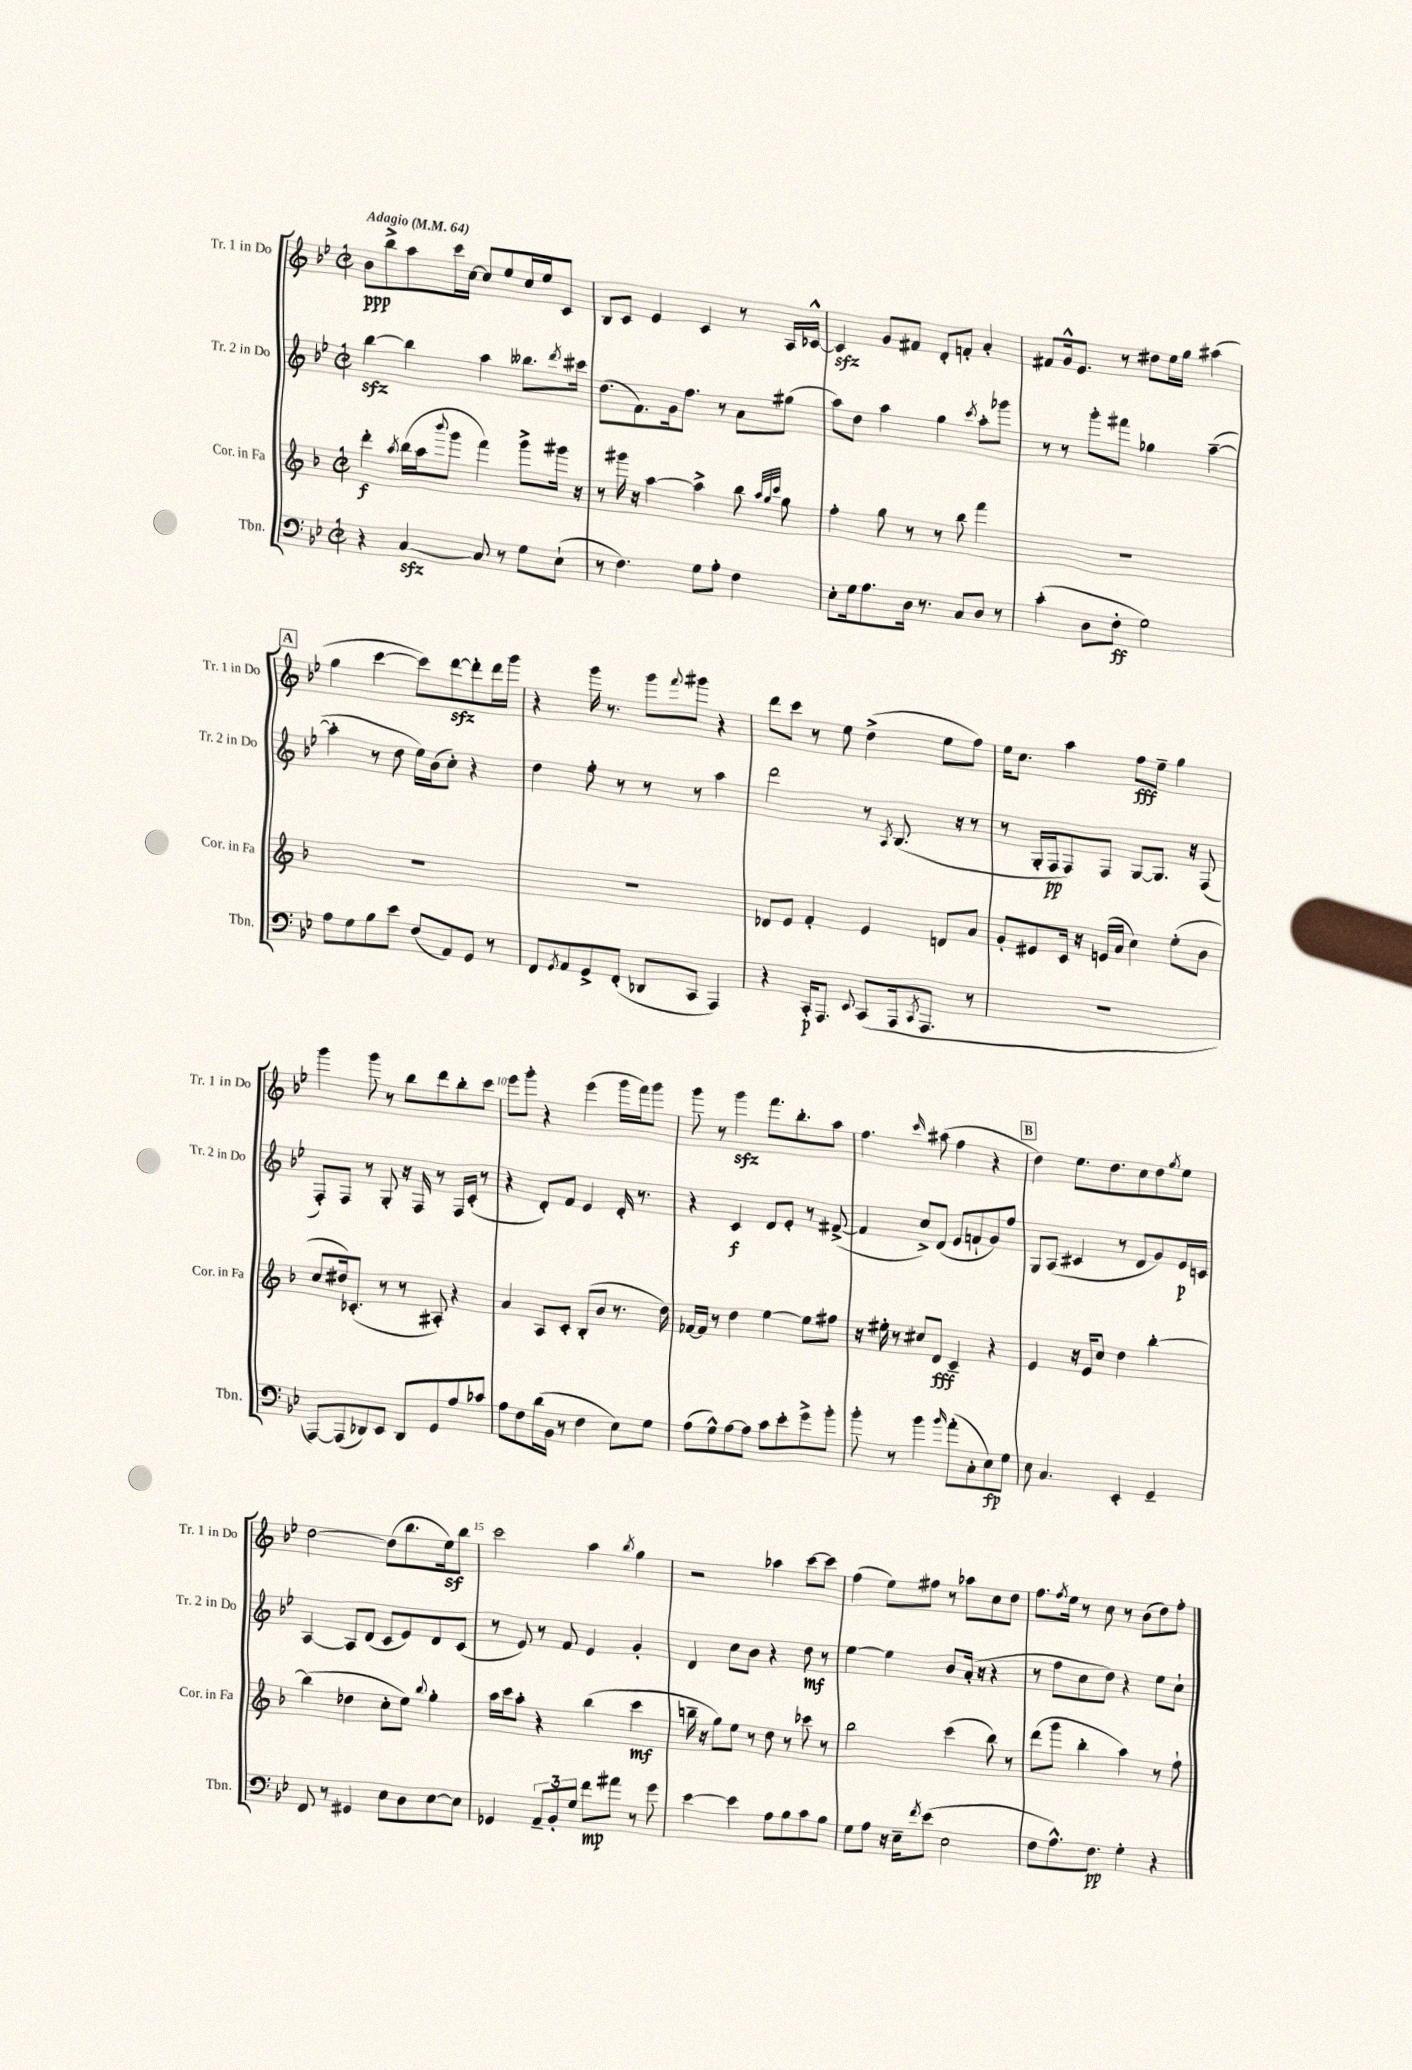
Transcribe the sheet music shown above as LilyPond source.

<<
\new StaffGroup <<
\new Staff = "s0" \with { instrumentName = "Tr. 1 in Do" shortInstrumentName = "Tr. 1 in Do" } {
    \clef treble \key bes \major \defaultTimeSignature \time 2/2 \tempo "Adagio" 4 = 64
    bes'8\ppp bes''8-> a''8 c'''16 c''16~ c''8 ees''8 c''16 ees''16 c'8 |
    bes8 c'8 ees'4 c'4 r8 a16 ces'16~-^ |
    ces'4\sfz g'8 fis'8 d'8-. f'8-. a'4-. |
    fis'8 g'16-^ ees'8. r8 dis''8 ees''16 g''16 ais''4( |
    \mark \markup { \box "A" } g''4 c'''4~ c'''8) d'''8~\sfz d'''8-. d'''16 g'''16 |
    r4 g'''16 r8. g'''8 \appoggiatura { f'''8 } gis'''8 r4 |
    d'''8 c'''8 r8 ees''8 d''4->( ees''8 f''8) |
    ees''16 c''8. a''4 f''8\fff ees''8-- g''4 |
    g'''4 g'''8 r8 bes''8 d'''8 bes''8-. c'''8 |
    ees'''8 g'''8-. r4 ees'''4( g'''16 f'''16) g'''8 |
    g'''8 r8 g'''4\sfz f'''8. bes''8.-. a''8 |
    f''4. \grace { c'''16 } ais''8( f''4 r4 |
    \mark \markup { \box "B" } d''4) ees''8. d''8. c''8 d''8 \acciaccatura { g''8 } ees''8 |
    d''2~ d''8( bes''8. ees''16\sf) bes''8 |
    c'''2 a''4 \acciaccatura { bes''8 } g''4 |
    r2 aes''4 c'''8~ c'''8 |
    f''4( ees''8) fis''8 r8 aes''8 c''8 d''8 |
    f''8. \acciaccatura { f''8 } ees''16 r8 c''8 r8 bes'8( d''8) f''8-. \bar "|." |
}
\new Staff = "s1" \with { instrumentName = "Tr. 2 in Do" shortInstrumentName = "Tr. 2 in Do" } {
    \clef treble \key bes \major \defaultTimeSignature \time 2/2
    bes''4~\sfz bes''4 a''4 beses''8. \acciaccatura { d'''8 } cis'''16 |
    d''8.( f'8.) g'16 f''8. r8 a'8 gis''8( |
    a''8) d''8 a''4 g''4 \acciaccatura { c'''8 } a''8-. ges'''8 |
    r8 r8 g'''8-. fis'''8 ges''4 a''4~--( |
    \mark \markup { \box "A" } a''4-. r8 d''8 ees''16) bes'16( c''8-.) r4 |
    d''4 f''8-. r8 r8 r8 a''4 |
    d'''2 r8 \acciaccatura { a8 } bes8.( r16 r8 |
    r8 g16-. f16\pp f8) f8 g8~ g8. r16 f8( |
    f8-.) f8 r8 g8-. r16 f16 r8 f16 c'16-.( r8 |
    r4 d'8-.) f'8 ees'4 d'16-. r8. |
    r4 c'4\f d'8 ees'8-. r8 fis'8~->( |
    fis'4 c''8->) d'8( ees'8 f'8-! g'8) f''8 |
    \mark \markup { \box "B" } g8 a8( cis'4 r8 d'8 g'8) ees'16\p c'16 |
    a4~ a8 d'8( c'8 ees'8) d'8 c'8( |
    r8 ees'8) r8 f'8 ees'4 g'4-. |
    d'4 c''8 bes'8 r4 d''8\mf r8 |
    ees''4~ ees''4 bes'8 a'16-.( r16 r4 |
    r8 f''8 c''8 d''8) r4 ees''8 c''8-! \bar "|." |
}
\new Staff = "s2" \with { instrumentName = "Cor. in Fa" shortInstrumentName = "Cor. in Fa" } {
    \clef treble \key f \major \defaultTimeSignature \time 2/2
    d'''4-.\f \acciaccatura { a''8 } bes''16( a''16 \appoggiatura { bes'''8 } g'''8 f'''4) g'''8-> gis'''16 r16 |
    r8 gis'''16 r16 a''4~ a''4-> bes''8 \grace { a''32 g''32 c'''32 } g''8 |
    f''4-. g''8 r8 r8 bes''8 f'''4 |
    R1 |
    \mark \markup { \box "A" } R1 |
    R1 |
    des'8 e'8 f'4-. e'4 d'8 a'8 |
    g'8-. eis'8 c'16 r16 e'16( a'16 c''4) e''8-.( bes'8 |
    c''8 dis''16) ces'8.-.( r8 r8 ais8-.) r4 |
    a'4 a8 c'8-. bes8-.( bes'8 r8. d''16) |
    fes'16~ fes'16 r8 d''4 e''4~ e''8 fis''8 |
    r16 eis''16-. r8 cis''8 d'8\fff c'4-- r4 |
    \mark \markup { \box "B" } e'4 r16 e'16 c''8 d''4 bes''4~-. |
    bes''4( des''4 c''8-. e''8) \appoggiatura { bes''8 } g''4-. |
    a''16 c'''16 a''8-. r4 bes''4( c'''4\mf |
    b''16-- r16 g''8) e''8 r8 d''8 r8 ces'''8 r8 |
    bes''2 c'''4( bes''8) r8 |
    d'''8( g'''8 bes''4-. a''4) r8 f''8-! \bar "|." |
}
\new Staff = "s3" \with { instrumentName = "Tbn." shortInstrumentName = "Tbn." } {
    \clef bass \key bes \major \defaultTimeSignature \time 2/2
    r4 c4~\sfz c8 r8 g8 ees8-!( |
    r8 f4.) g8 a8-. f4 |
    ees8-. g16 a8. d16 r8. c8 d8 r8 |
    c'4-.( d8 f8-.\ff g2) |
    \mark \markup { \box "A" } a8 g8 bes8 ees'8 f8( a,8) g,8 r8 |
    f,8 \acciaccatura { g,8 } a,8 g,8-> f,8-.( des,8 c,8 a,,4) |
    r4 c,16-.\p a,,8. \appoggiatura { ees,8 } c,8( a,,16 \acciaccatura { c,8 } a,,8. r8 |
    R1 |
    a,,8~) a,,8( des,8) ees,8 des,8 g,8 a8 ces'8 |
    a8 f8 d'16( bes,16 r8 f4 ees8) g8 |
    a8( g8-^) a8~ a8 c'8 ees'8-. g'8-> bes'8-. |
    bes'8-. r8 bes'4 \grace { bes'16 } a'8-.( c8-. ees8\fp) g8 |
    \mark \markup { \box "B" } ees8 c4. ees,4-. g,4-- |
    f,8 r8 gis,4 ees8 d8 ees8~ ees8 |
    ges,4 \tuplet 3/2 { a,8-- bes,8-. g8 } f'8\mp ais'8 r8 g'8 |
    ees'4~ ees'4 a8 bes8 c'8 bes8 |
    g8 a8 r16 ees16-- \acciaccatura { f'8 } ees'8( ees2 |
    f8 a8.-^) f8.\pp g4-. r4 \bar "|." |
}
>>
>>
\layout { \context { \Score \override BarNumber.break-visibility = ##(#f #t #t) barNumberVisibility = #(every-nth-bar-number-visible 5) } }
